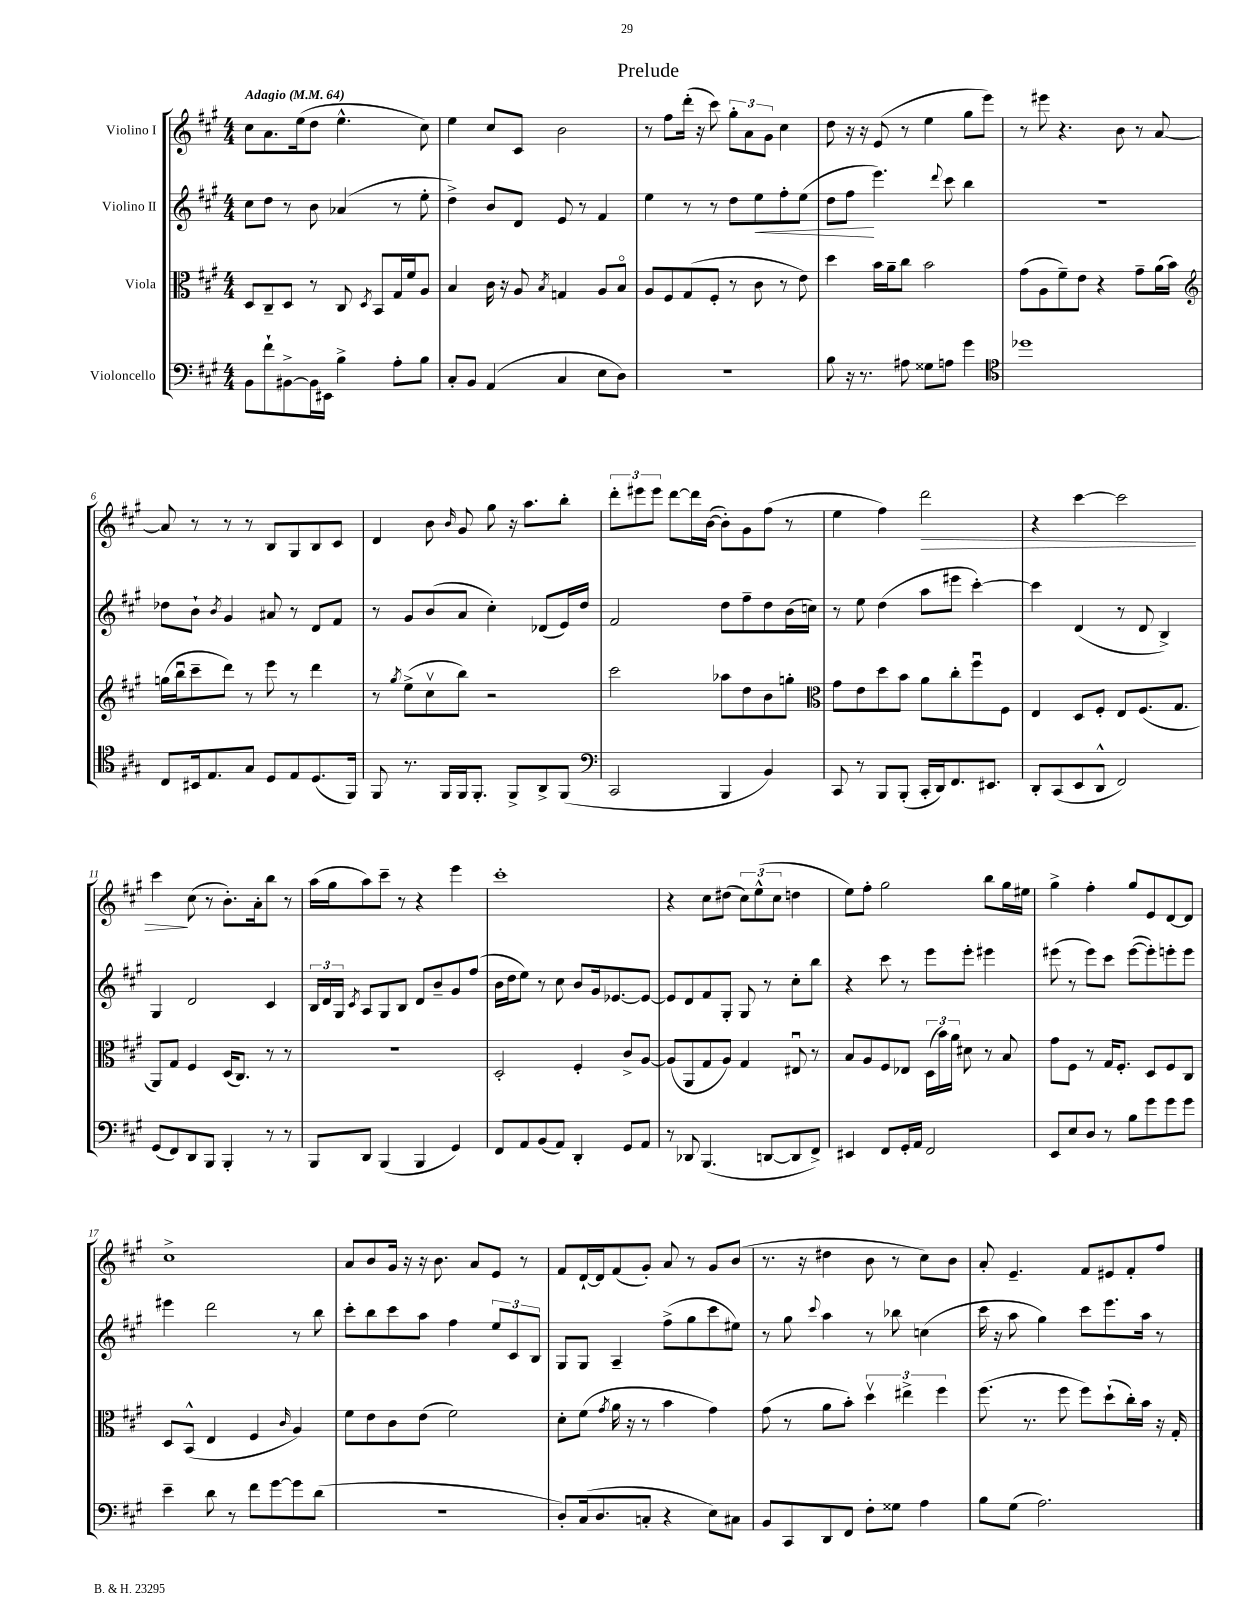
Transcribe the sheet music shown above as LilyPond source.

\header { title = "Prelude" }
<<
\new StaffGroup <<
\new Staff = "s0" \with { instrumentName = "Violino I" } {
    \clef treble \key a \major \numericTimeSignature \time 4/4 \tempo "Adagio" 4 = 64
    \autoBeamOff cis''8[ a'8. e''16( d''8] e''4.-^ cis''8) |
    e''4 cis''8[ cis'8] b'2 |
    r8 fis''8[ d'''16]-.( r16 cis'''8) \tuplet 3/2 { gis''8[-. a'8 gis'8] } cis''4 |
    d''8 r16 r16 e'8( r8 e''4 gis''8[ e'''8]) |
    r8 eis'''8 r4. b'8 r8 a'8~ |
    a'8 r8 r8 r8 b8[ gis8 b8 cis'8] |
    d'4 b'8 \grace { b'16 } gis'8 gis''8 r16 a''8.[ b''8]-. |
    \tuplet 3/2 { d'''8[-. eis'''8 eis'''8] } d'''8[~ d'''16 b'16]~( b'8[-.) gis'8 fis''8]( r8 |
    e''4 fis''4) d'''2\> |
    r4 cis'''4~ cis'''2 |
    cis'''4\! cis''8( r8 b'8.[-.) a'16-. b''8] r8 |
    a''16[( gis''16 a''8) cis'''8]-- r8 r4 e'''4 |
    cis'''1-. |
    r4 cis''8[ dis''8]( \tuplet 3/2 { cis''8[) e''8-^( cis''8] } d''4 |
    e''8[) fis''8]-. gis''2 b''8[ gis''16 eis''16] |
    gis''4-> fis''4-. gis''8[ e'8 d'8~ d'8] |
    cis''1-> |
    a'8[ b'8 gis'16] r16 r16 b'8. a'8[ e'8] r8 |
    fis'8[ d'16~-! d'16 fis'8( gis'8]-.) a'8 r8 gis'8[ b'8]( |
    r8. r16 dis''4 b'8 r8 cis''8[) b'8] |
    a'8-. e'4.-- fis'8[ eis'8 fis'8-. fis''8] \bar "|." |
}
\new Staff = "s1" \with { instrumentName = "Violino II" } {
    \clef treble \key a \major \numericTimeSignature \time 4/4
    \autoBeamOff cis''8[ d''8] r8 b'8 aes'4( r8 e''8-. |
    d''4->) b'8[ d'8] e'8 r8 fis'4 |
    e''4 r8 r8 d''8[ e''8\< fis''8-. e''8]( |
    d''8[ fis''8]\! e'''4.) \appoggiatura { d'''8 } cis'''8 b''4 |
    R1 |
    des''8[ b'8]-! \acciaccatura { b'8 } gis'4 ais'8 r8 d'8[ fis'8] |
    r8 gis'8[ b'8( a'8] cis''4-.) des'8[( e'16) d''16] |
    fis'2 d''8[ fis''8-- d''8 b'16( c''16]) |
    r8 e''8 d''4( a''8[ eis'''8] cis'''4~-.) |
    cis'''4 d'4( r8 d'8 b4->) |
    gis4 d'2 cis'4 |
    \tuplet 3/2 { b16[ d'16 gis16] } \acciaccatura { cis'8 } a8[ gis8 b8] d'8[ b'8-- gis'8 fis''8]( |
    b'16[ d''16 e''8]) r8 cis''8 b'8[ gis'16 ees'8.~ ees'8]~ |
    ees'8[ d'8 fis'8 gis8]-. gis8 r8 cis''8[-. b''8] |
    r4 cis'''8 r8 e'''8[ e'''8]-. eis'''4 |
    eis'''8( r8 eis'''8[) cis'''8] eis'''8[~( eis'''8-.) e'''8-. e'''8] |
    eis'''4 d'''2 r8 b''8 |
    cis'''8[-. b''8 cis'''8 a''8] fis''4 \tuplet 3/2 { e''8[ cis'8 b8] } |
    gis8[ gis8] a4-- fis''8[->( gis''8 cis'''8 eis''8]) |
    r8 gis''8 \appoggiatura { cis'''8 } a''4 r8 bes''8 c''4( |
    cis'''16 r16 a''8 gis''4) cis'''8[ e'''8. a''16] r8 \bar "|." |
}
\new Staff = "s2" \with { instrumentName = "Viola" } {
    \clef alto \key a \major \numericTimeSignature \time 4/4
    \autoBeamOff d8[ cis8-- d8] r8 cis8 \acciaccatura { d8 } b,8[ gis16 fis'16 a8] |
    b4 cis'16 r16 a8 \acciaccatura { b8 } g4 a8[ b8]\flageolet |
    a8[ fis8 gis8( fis8]-. r8 cis'8 r8 e'8) |
    d''4 b'16[ a'16-- cis''8] b'2 |
    gis'8[( a8 fis'8--) e'8] r4 gis'8[-- a'16( b'16]) |
    \clef treble g''16[( b''16\downbow cis'''8-- d'''8]) r8 e'''8 r8 d'''4 |
    r8 \acciaccatura { gis''8 } e''8[->( cis''8\upbow b''8]) r2 |
    cis'''2 aes''8[ d''8 b'8 g''8]-. |
    \clef alto gis'8[ e'8 d''8 b'8] a'8[ cis''8-. fis''8\downbow fis8] |
    e4 d8[ fis8]-. e8[ fis8.( gis8.] |
    a,8[) gis8] fis4 d16[( cis8.]) r8 r8 |
    R1 |
    d2-. fis4-. cis'8[-> a8]~ |
    a8[( a,8 gis8 a8]) gis4 eis8\downbow r8 |
    b8[ a8 fis8 ees8] \tuplet 3/2 { d16[( b'16) a'16] } dis'8 r8 b8 |
    gis'8[ fis8] r8 gis16[ fis8.]-. d8[ fis8 cis8] |
    d8[ b,8]-^( e4 fis4 \grace { cis'16 } a4) |
    fis'8[ e'8 cis'8 e'8]( fis'2) |
    d'8[-. fis'8]( \acciaccatura { gis'8 } a'16 r16 r8 b'4 gis'4) |
    gis'8( r8 a'8[ b'8]-.) \tuplet 3/2 { d''4\upbow eis''4-> fis''4 } |
    fis''8.( r8. fis''8 fis''8[) d''8-!( cis''16-.) b'16] r16 gis16-. \bar "|." |
}
\new Staff = "s3" \with { instrumentName = "Violoncello" } {
    \clef bass \key a \major \numericTimeSignature \time 4/4
    \autoBeamOff b,8[ fis'8-! bis,8~-> bis,16 eis,16] b4-> a8[-. b8] |
    cis8[-. b,8] a,4( cis4 e8[ d8]) |
    r1 |
    b8 r16 r8. ais8 gisis8[ a8] gis'4 |
    \clef tenor des''1 |
    cis8[ bis,16 e8. gis8] d8[ e8 d8.( fis,16]) |
    fis,8 r8. fis,16[ fis,16 fis,8.]-. fis,8[-> a,8-> fis,8]( |
    \clef bass cis,2 b,,4 b,4) |
    cis,8 r8 b,,8[ b,,8]-.( cis,16[-. d,16) fis,8. eis,8.] |
    d,8[-. cis,8( e,8 d,8]-^ fis,2) |
    gis,8[( fis,8) d,8 b,,8] b,,4-. r8 r8 |
    b,,8[ d,8] b,,4( b,,4 gis,4) |
    fis,8[ a,8 b,8( a,8]) d,4-. gis,8[ a,8] |
    r8 des,8 b,,4.( d,8[~ d,8 fis,8]->) |
    eis,4 fis,8[ gis,16-. a,16] fis,2 |
    e,8[ e8 d8] r8 b8[ gis'8 gis'8 gis'8] |
    e'4-- d'8 r8 fis'8[ gis'8~ gis'8 d'8]( |
    R1 |
    d8[-.) cis16( d8. c8]-. r4 e8[) cis8] |
    b,8[ cis,8 d,8 fis,8] fis8[-. gisis8] a4 |
    b8[ gis8]( a2.) \bar "|." |
}
>>
>>
